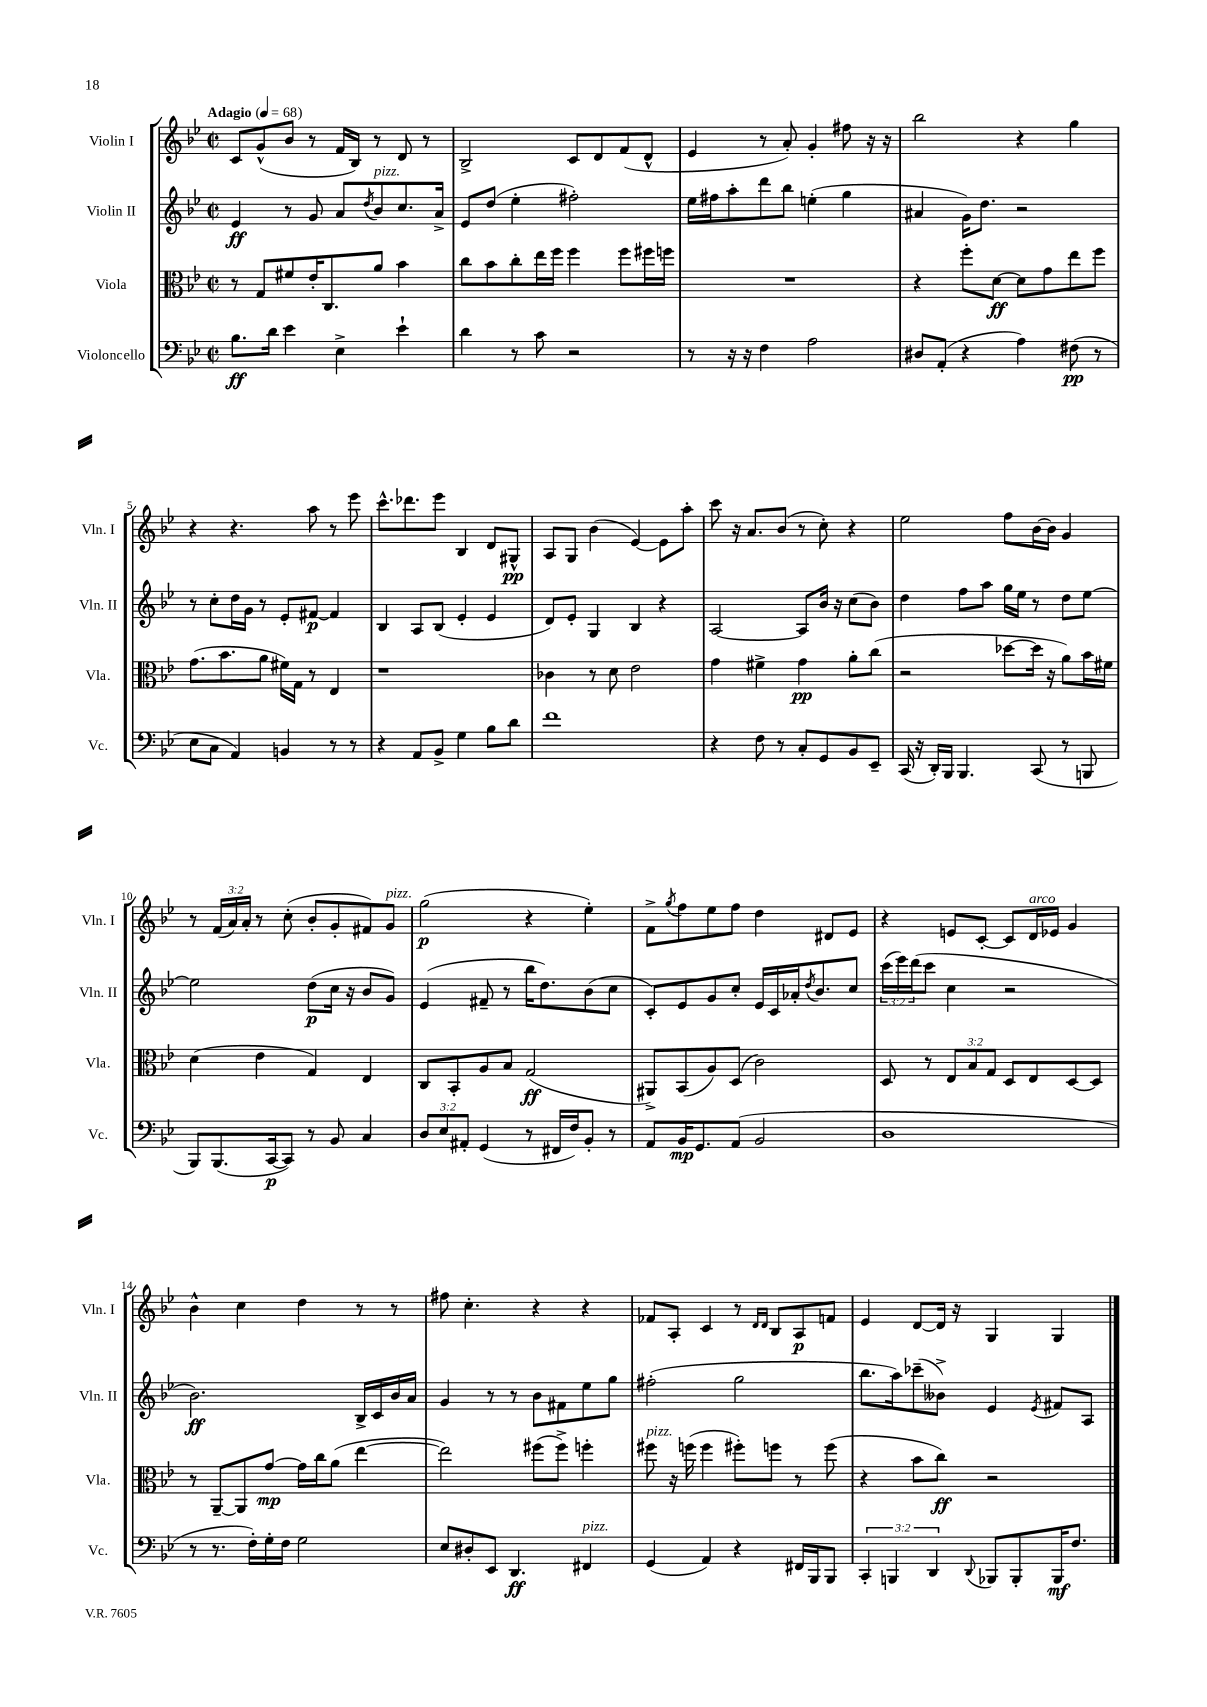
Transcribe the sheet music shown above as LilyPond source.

<<
\new StaffGroup <<
\new Staff = "s0" \with { instrumentName = "Violin I" shortInstrumentName = "Vln. I" } {
    \clef treble \key bes \major \defaultTimeSignature \time 2/2 \override Staff.TupletNumber.text = #tuplet-number::calc-fraction-text \tempo "Adagio" 4 = 68
    c'8 g'8-^( bes'8 r8 f'16 bes16) r8 d'8 r8 |
    bes2-> c'8 d'8 f'8( d'8-^ |
    ees'4 r8 a'8-.) g'4-. fis''8 r16 r16 |
    bes''2 r4 g''4 |
    r4 r4. a''8 r8 ees'''8 |
    c'''8.-^ des'''8. ees'''8 bes4 d'8 gis8-^\pp |
    a8 g8 bes'4( ees'4~) ees'8 a''8-. |
    c'''8 r16 a'8. bes'8( r8 c''8-.) r4 |
    ees''2 f''8 bes'16~ bes'16 g'4 |
    r8 \tuplet 3/2 { f'16( a'16) a'16-. } r8 c''8-.( bes'8-. g'8-. fis'8) g'8^\markup { \italic "pizz." } |
    g''2\p( r4 ees''4-.) |
    f'8-> \acciaccatura { g''8 } f''8 ees''8 f''8 d''4 dis'8 ees'8 |
    r4 e'8 c'8~-. c'8 d'16^\markup { \italic "arco" } ees'16 g'4 |
    bes'4-^ c''4 d''4 r8 r8 |
    fis''8 c''4.-. r4 r4 |
    fes'8 a8-. c'4 r8 \grace { d'16 d'16 } bes8 a8\p f'8 |
    ees'4 d'8~ d'16 r16 g4 g4 \bar "|." |
}
\new Staff = "s1" \with { instrumentName = "Violin II" shortInstrumentName = "Vln. II" } {
    \clef treble \key bes \major \defaultTimeSignature \time 2/2 \override Staff.TupletNumber.text = #tuplet-number::calc-fraction-text
    ees'4\ff r8 g'8 a'8 \acciaccatura { d''8 } bes'8^\markup { \italic "pizz." } c''8. a'16-> |
    ees'8 d''8( ees''4-. fis''2-.) |
    ees''16 fis''16 a''8-. d'''8 bes''8 e''4-.( g''4 |
    ais'4 g'16) d''8. r2 |
    r8 c''8-. d''16 g'16 r8 ees'8-. fis'8~\p fis'4 |
    bes4 a8 bes8( ees'4-. ees'4 |
    d'8) ees'8-. g4 bes4 r4 |
    a2~ a8 bes'16 r16 c''8( bes'8) |
    d''4 f''8 a''8 g''16 ees''16 r8 d''8 ees''8~ |
    ees''2 d''8\p( c''16 r16 bes'8 g'8) |
    ees'4( fis'8-- r8 bes''16 d''8.) bes'8( c''8 |
    c'8-.) ees'8 g'8 c''8-. ees'16 c'16 aes'16-. \acciaccatura { d''8 } bes'8. c''8 |
    \tuplet 3/2 { c'''16( ees'''16) d'''16( } c'''8 c''4 r2 |
    bes'2.\ff) bes16-> c'16 bes'16 a'16 |
    g'4 r8 r8 bes'8 fis'8 ees''8 g''8 |
    fis''2-.( g''2 |
    bes''8. a''16) ces'''8--( beses'8->) ees'4 \acciaccatura { ees'8 } fis'8 a8 \bar "|." |
}
\new Staff = "s2" \with { instrumentName = "Viola" shortInstrumentName = "Vla." } {
    \clef alto \key bes \major \defaultTimeSignature \time 2/2 \override Staff.TupletNumber.text = #tuplet-number::calc-fraction-text
    r8 g8 fis'8 ees'16-. c8. a'8 bes'4 |
    c''8 bes'8 c''8-. ees''16 f''16 f''4 f''8 fis''16 f''16 |
    R1 |
    r4 f''8-. d'8~\ff d'8 g'8 ees''8 f''8 |
    g'8.( bes'8. a'8 fis'16) g16 r8 ees4 |
    r1 |
    ces'4 r8 d'8 ees'2 |
    g'4 fis'4-> g'4\pp a'8-. c''8( |
    r2 des''8~ des''16 r16 a'8) bes'16 fis'16 |
    d'4( ees'4 g4) ees4 |
    c8 bes,8-. a8 bes8 g2\ff( |
    ais,8->) bes,8( a8) d8( c'2) |
    d8 r8 \tuplet 3/2 { ees8 bes8 g8 } d8 ees8 d8~ d8 |
    r8 a,8~-- a,8 g'8~\mp g'16 c''16 a'8( ees''4~ |
    ees''2) fis''8( fis''8->) f''4-. |
    fis''8^\markup { \italic "pizz." } r16 f''16( f''4 fis''8-.) f''8 r8 f''8( |
    r4 bes'8 c''8\ff) r2 \bar "|." |
}
\new Staff = "s3" \with { instrumentName = "Violoncello" shortInstrumentName = "Vc." } {
    \clef bass \key bes \major \defaultTimeSignature \time 2/2 \override Staff.TupletNumber.text = #tuplet-number::calc-fraction-text
    bes8.\ff d'16 ees'4 ees4-> ees'4-! |
    d'4 r8 c'8 r2 |
    r8 r16 r16 f4 a2 |
    dis8 a,8-.( r4 a4) fis8\pp( r8 |
    ees8 c8 a,4) b,4 r8 r8 |
    r4 a,8 bes,8-> g4 bes8 d'8 |
    f'1 |
    r4 f8 r8 c8-. g,8 bes,8 ees,8-- |
    c,16( r16 d,16-.) bes,,16 bes,,4. c,8( r8 b,,8 |
    bes,,8) bes,,8.( c,16~\p c,8) r8 bes,8 c4 |
    \tuplet 3/2 { d8 ees8 ais,8-. } g,4( r8 fis,16 f16) bes,8-. r8 |
    a,8 bes,16\mp g,8. a,8( bes,2 |
    d1 |
    r8 r8. f16-.) g16-. f16 g2 |
    ees8 dis8-. ees,8 d,4.\ff fis,4^\markup { \italic "pizz." } |
    g,4( a,4) r4 fis,16 bes,,16 bes,,8 |
    \tuplet 3/2 { c,4-. b,,4 d,4 } \appoggiatura { d,8 } bes,,8 bes,,8-. bes,,16\mf f8. \bar "|." |
}
>>
>>
